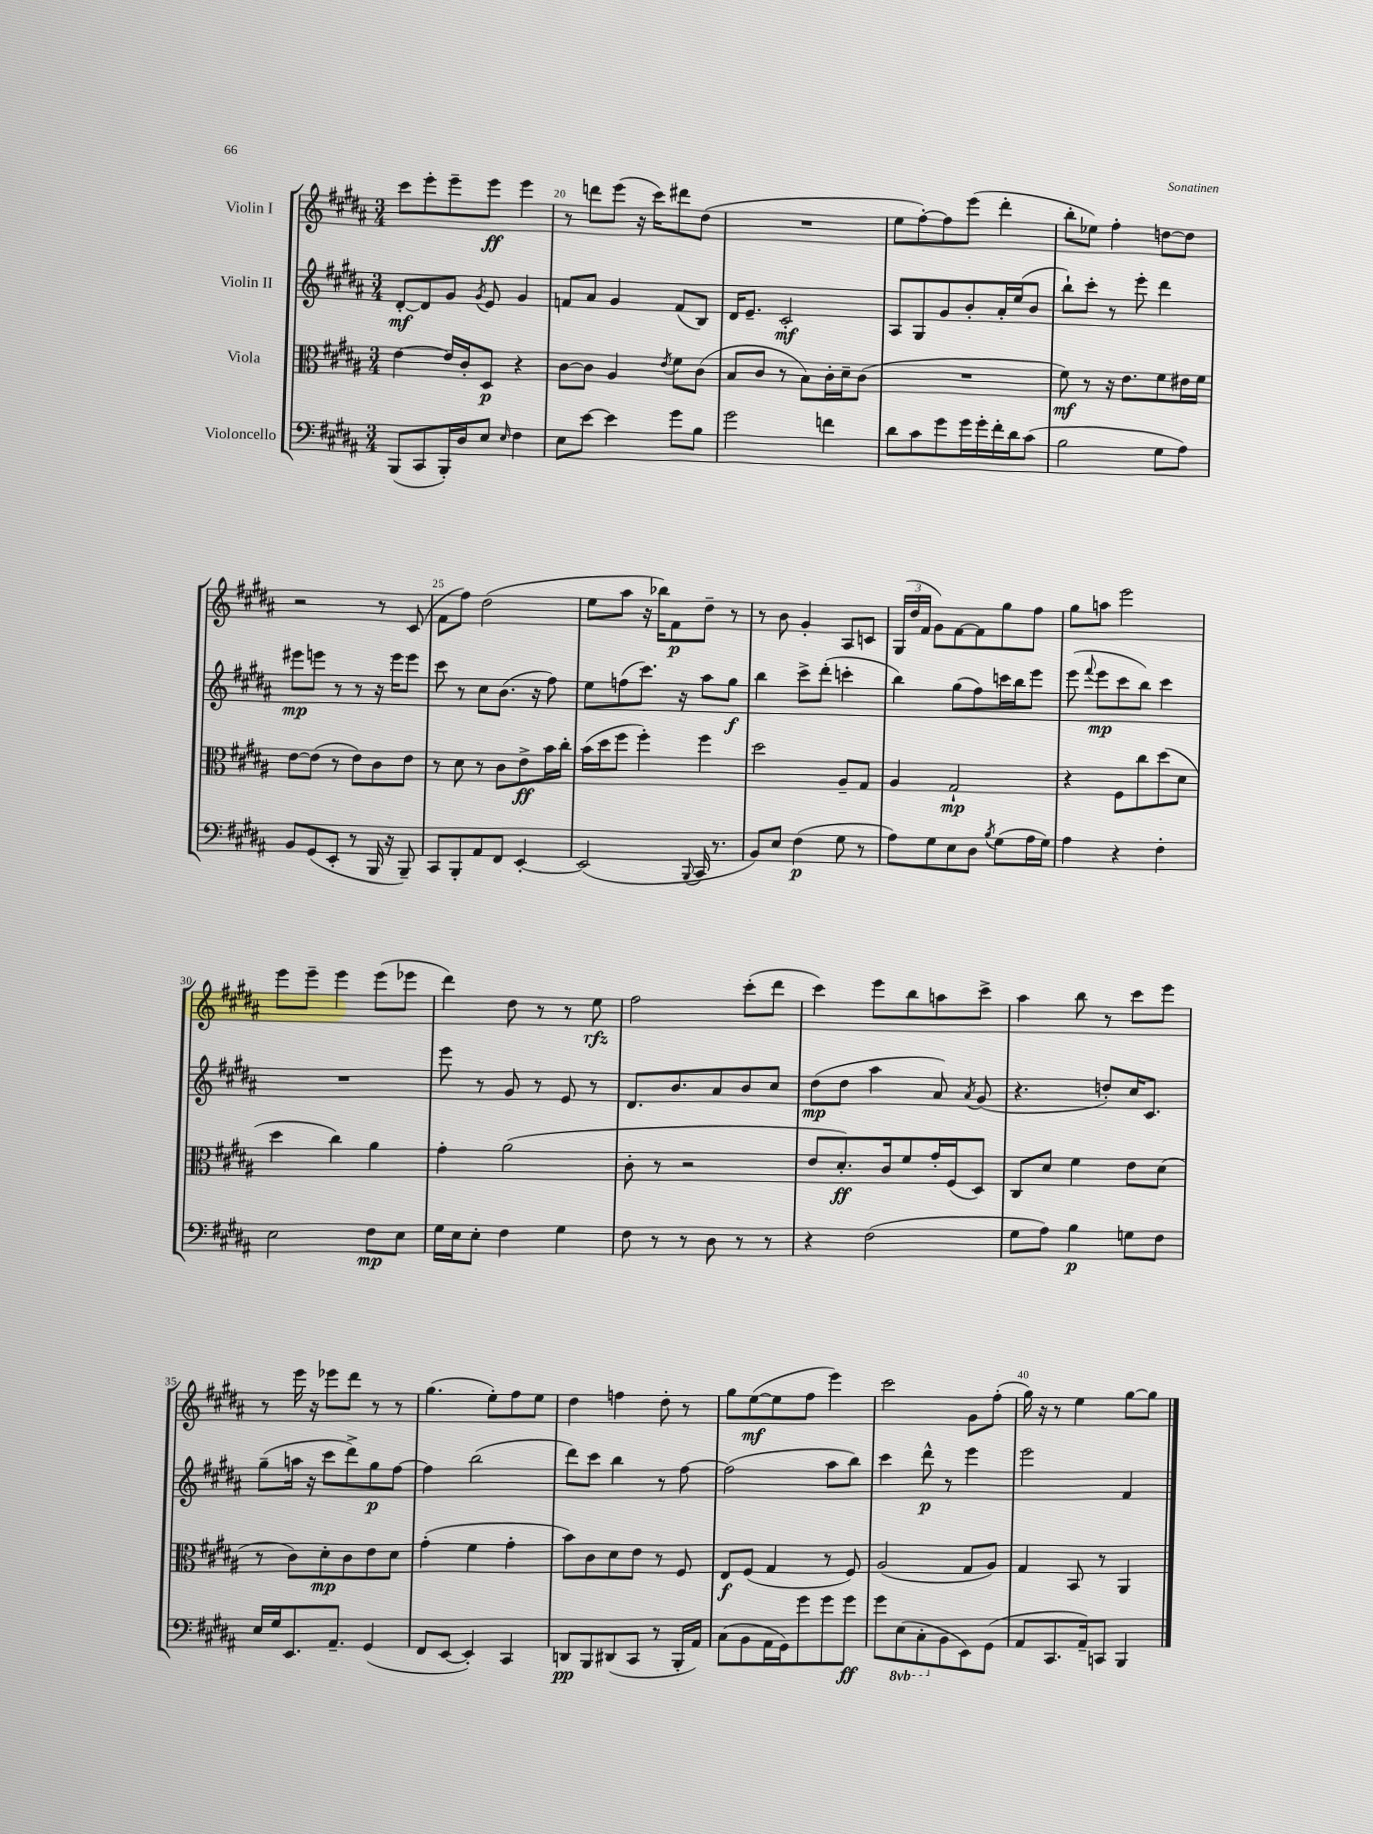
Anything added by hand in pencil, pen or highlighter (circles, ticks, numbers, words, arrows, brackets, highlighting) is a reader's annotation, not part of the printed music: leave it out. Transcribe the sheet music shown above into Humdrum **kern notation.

**kern	**kern	**kern	**kern
*staff4	*staff3	*staff2	*staff1
*clefF4	*clefC3	*clefG2	*clefG2
*k[f#c#g#d#a#]	*k[f#c#g#d#a#]	*k[f#c#g#d#a#]	*k[f#c#g#d#a#]
*M3/4	*M3/4	*M3/4	*M3/4
(8BBB	[4e	[8d#'	8ccc#
8CC#	.	8d#]	8eee'
16BBB')	16e]	8g#	8eee~
16D#	16c#'	.	.
.	.	8qg#	.
8E	8D#	8e	8eee
16qqE	.	.	.
4F#	4r	4g#	4eee
=	=	=	=
8E	[8c#	8f	8r
[8e	8c#]	8a#	8ddd
4e]	4A#	4g#	(8eee
.	.	.	16r
.	.	.	16ccc#)
.	8qe	.	.
8g#	8f#	(8f	8ddd#
8B	(8c#	8B)	(8dd#
=	=	=	=
2g#	8B	16d#	2.r
.	.	8.e~	.
.	8c#	.	.
.	8r	2c#'	.
.	8B)	.	.
4f	16c#'	.	.
.	16d#~	.	.
.	(8c#	.	.
=	=	=	=
8d#	2.r	8A#	8ee
8c#	.	8G#	[8ff#')
8g#	.	8g#	8ff#]
16g#	.	8b'	(8eee
16g#'	.	.	.
16f#'	.	16a#'	4ddd#'
16d#	.	(16ee	.
(8c#	.	8b	.
=	=	=	=
2B	8f#)	8bb`)	8bb'
.	8r	8ccc#'	8ee-)
.	16r	8r	4ff#'
.	8.e	.	.
.	.	8eee'	.
8G#	8f#	4ddd#	[8dd
8A#)	16e#	.	8dd]
.	16f#	.	.
=	=	=	=
8BB	[8e	8eee#	2r
(8GG#	(8e]	8eee	.
8EE'	8r	8r	.
8r	8e)	8r	.
16BBB	8c#	16r	8r
16r	.	16eee	.
8BBB~)	8e	8eee	(8c#
=	=	=	=
8CC#	8r	8ccc#	8f#
8BBB'	8d#	8r	8ff#)
8AA#	8r	8cc#	(2dd#
8FF#	8c#	(8.b	.
[4EE'	8e^	.	.
.	.	16r	.
.	16b	8ff#)	.
.	16cc#'	.	.
=	=	=	=
(2EE]	(16b	8ee	8ee
.	16dd#	.	.
.	8ff#	(8ff	8aa#
.	4ff#')	8.ccc#)	16r
.	.	.	16bb-)
.	.	.	8f#
.	.	16r	.
8qqBBB	.	.	.
16CC#	4ff#	8aa#	8dd#~
8.r	.	.	.
.	.	8gg#	8r
=	=	=	=
8BB)	2dd#	4bb	8r
8E	.	.	8b
(4F#	.	8ccc#^	4g#'
.	.	(8ddd#'	.
8G#	8A#~	4ccc'	8A#
8r	8G#	.	8c
=	=	=	=
8A#)	4A#	4bb)	(24G#
.	.	.	24dd#
.	.	.	24f#
8G#	.	.	8g#)
8E	2G#`	(8gg#	[8f#
8D#	.	8ff#)	8f#]
8qB	.	.	.
(8G#	.	16ccc	8gg#
.	.	16bb	.
16A#	.	8eee	8ff#
16G#)	.	.	.
=	=	=	=
4A#	4r	(8eee	8gg#
.	.	8qqfff#	.
.	.	8eee	8aa
4r	8F#	8ccc#	2eee
.	8cc#	8bb)	.
4F#'	(8dd#	4ccc#	.
.	8d#	.	.
=	=	=	=
2E	4dd#	2.r	8eee
.	.	.	8eee~
.	4cc#)	.	4eee
8F#	4a#	.	(8eee
8E	.	.	8eee-
=	=	=	=
16G#	4g#'	8eee	4ddd#)
16E	.	.	.
8E'	.	8r	.
4F#	(2a#	8g#	8dd#
.	.	8r	8r
4G#	.	8e	8r
.	.	8r	8ee
=	=	=	=
8F#	8c#'	8.d#	2ff#
8r	8r	.	.
.	.	8.b	.
8r	2r	.	.
8D#	.	8a#	.
8r	.	8b	(8ccc#'
8r	.	8cc#	8ddd#
=	=	=	=
4r	8e	(8dd#	4ccc#)
.	8.d#')	8dd#	.
(2F#	.	4aa#	8eee
.	16c#	.	.
.	8f#	.	8bb
.	16g#'	8a#)	8aa
.	(16F#	.	.
.	.	8qa#	.
.	8D#)	(8g#	8ccc#^
=	=	=	=
8G#	8C#	4.r	4aa#
8A#)	8d#	.	.
4B	4f#	.	8bb
.	.	8dd')	8r
8G	8e	16cc#	8ccc#
.	.	8.c#	.
8F#	(8d#	.	8eee
=	=	=	=
16E	8r	(8gg#~	8r
16G#	.	.	.
8.EE	8c#)	16aa	16eee
.	.	16r	16r
.	8d#'	8ccc#	8eee-
8.AA#~	.	.	.
.	8c#	8ddd#^)	8ddd#
(4GG#	8e	8gg#	8r
.	8d#	[8ff#	8r
=	=	=	=
8FF#	(4g#'	4ff#]	(4.gg#
[8EE	.	.	.
4EE'])	4f#	(2bb	.
.	.	.	8ee')
4CC#	4g#'	.	8ff#
.	.	.	8ee
=	=	=	=
8DD	8b)	8ddd#)	4dd#
8BBB	8c#	8ccc#	.
(8DD#	8d#	4bb	4ff
8CC#	8e	.	.
8r	8r	8r	8dd#'
16BBB'	8F#	[8ff#	8r
16AA#)	.	.	.
=	=	=	=
(8C#	8E	(2ff#]	8gg#
8BB	(8F#	.	([8ee
16AA#	4G#	.	8ee]
16GG#)	.	.	.
8g#	.	.	8ff#
8g#	8r	8aa#	4eee)
8g#	8F#)	8bb)	.
=	=	=	=
8g#	(2A#	4ccc#	2ccc#
(8EE	.	.	.
8CC#'	.	8ddd#^^	.
8BB	.	8r	.
8EE)	8G#	4eee	8g#
(8GG#	8A#)	.	(8ff#'
=	=	=	=
8AA#	4G#	2eee	16gg#)
.	.	.	16r
8.CC#	.	.	8r
.	8BB	.	4ee
16AA#~)	.	.	.
8CC	8r	.	.
4BBB	4AA#	4f#	[8gg#
.	.	.	8gg#]
==	==	==	==
*-	*-	*-	*-
